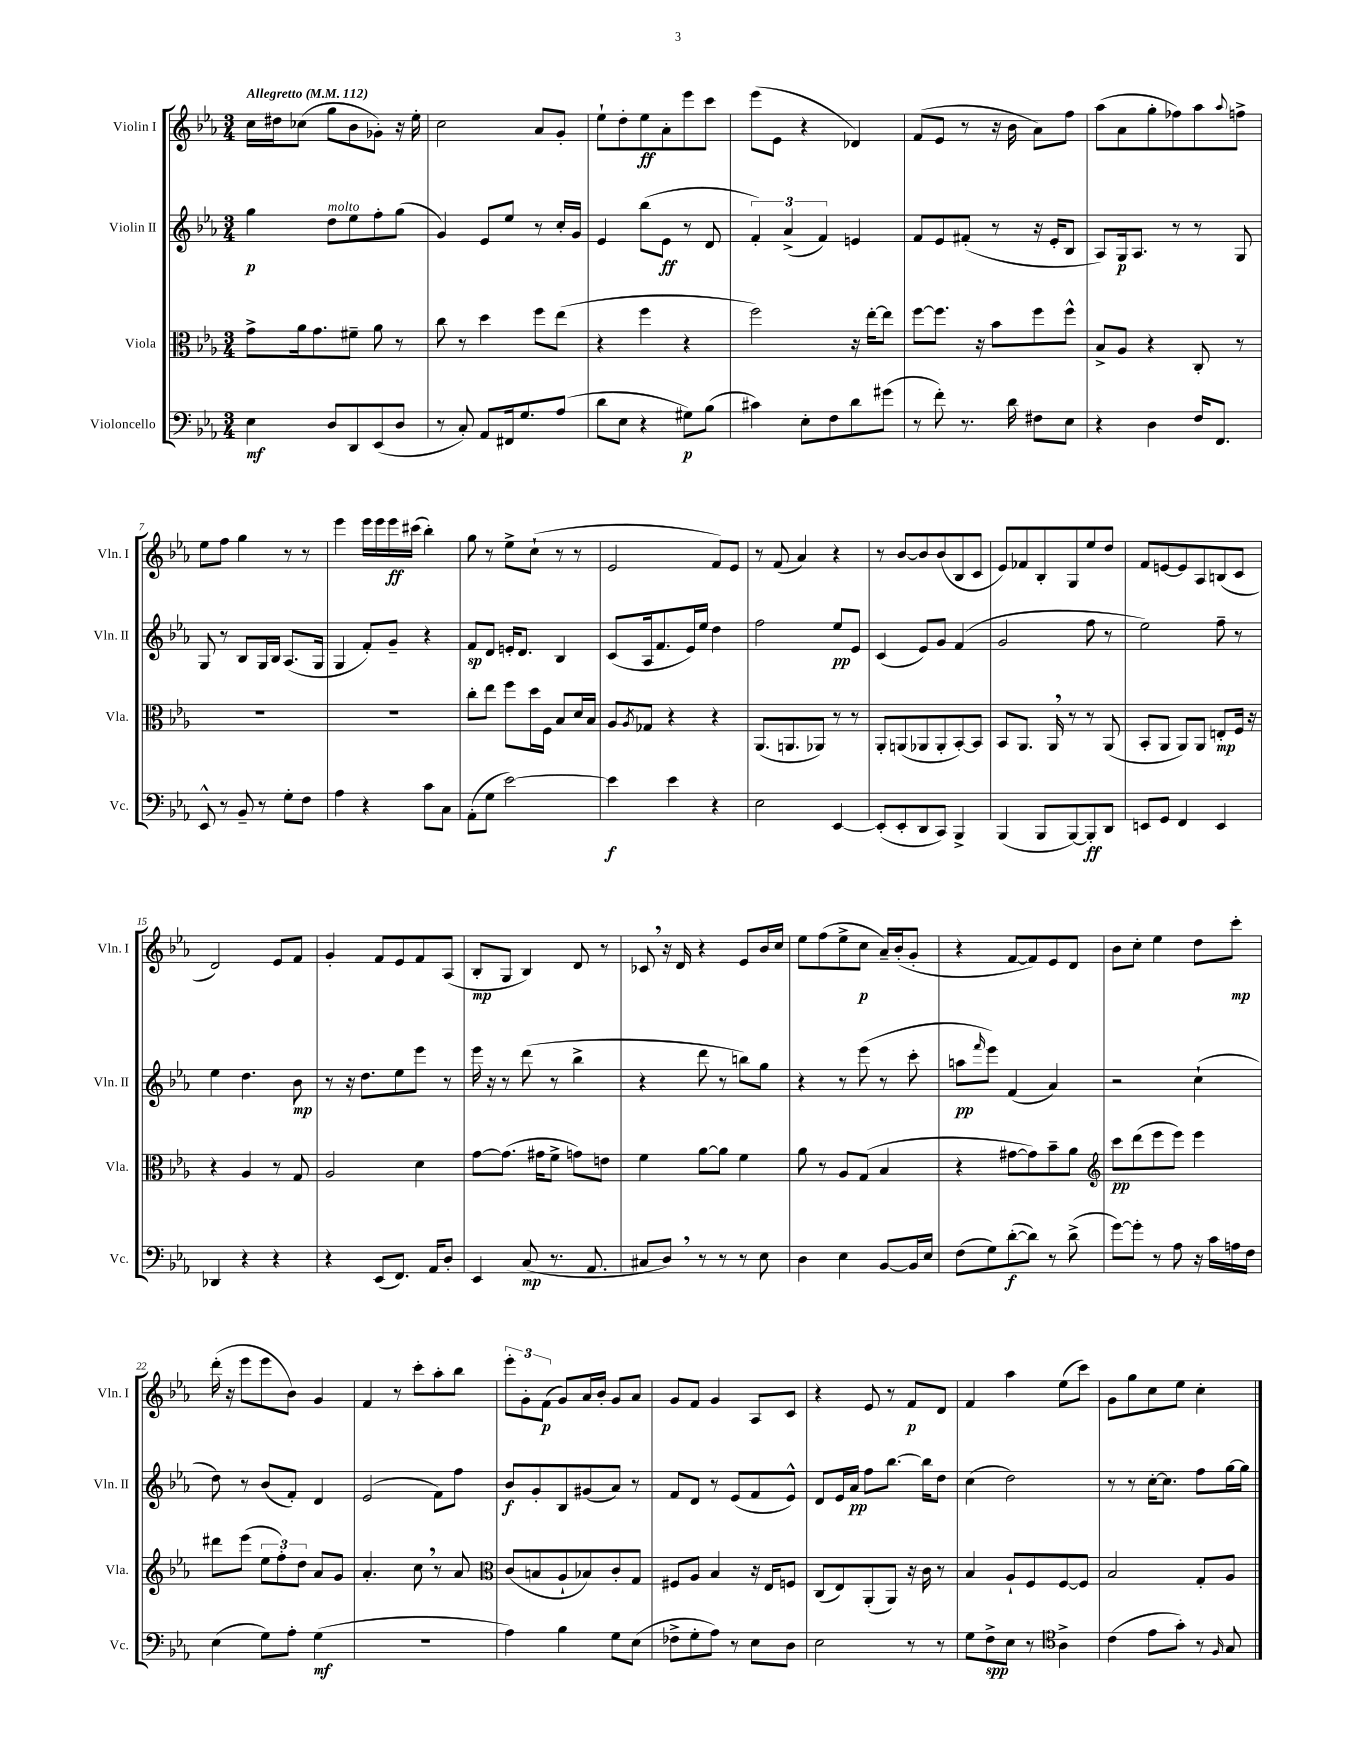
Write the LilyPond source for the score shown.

<<
\new StaffGroup <<
\new Staff = "s0" \with { instrumentName = "Violin I" shortInstrumentName = "Vln. I" } {
    \clef treble \key ees \major \numericTimeSignature \time 3/4 \tempo "Allegretto" 4 = 112
    c''16 dis''16 ces''8( g''8 bes'8 ges'8-.) r16 ees''16-. |
    c''2 aes'8 g'8-. |
    ees''8-! d''8-. ees''8\ff aes'8-. ees'''8 c'''8 |
    ees'''8( ees'8 r4 des'4) |
    f'8( ees'8 r8 r16 bes'16 aes'8) f''8 |
    aes''8( aes'8 g''8-. fes''8) aes''8 \appoggiatura { aes''8 } f''8-> |
    ees''8 f''8 g''4 r8 r8 |
    ees'''4 ees'''16 ees'''16 ees'''16\ff cis'''16( bes''4-.) |
    g''8 r8 ees''8-> c''8-!( r8 r8 |
    ees'2 f'8) ees'8 |
    r8 f'8( aes'4) r4 |
    r8 bes'8~ bes'8 bes'8( bes8 c'8 |
    ees'8) fes'8 bes8-. g8 ees''8 d''8 |
    f'8 e'8~ e'8 aes8 b8( c'8 |
    d'2) ees'8 f'8 |
    g'4-. f'8 ees'8 f'8 aes8( |
    bes8-.\mp g8 bes4) d'8 r8 |
    ces'8 \breathe r16 d'16 r4 ees'8 bes'16 c''16 |
    ees''8 f''8( ees''8-> c''8\p aes'16--) bes'16-.( g'8-. |
    r4 f'8~ f'8) ees'8 d'8 |
    bes'8 c''8-. ees''4 d''8 c'''8-.\mp |
    d'''16-.( r16 ees'''8 ees'''8 bes'8) g'4 |
    f'4 r8 c'''8-. aes''8-. bes''8 |
    \tuplet 3/2 { ees'''8-. g'8-. f'8\p( } g'8) aes'16 bes'16-. g'8 aes'8 |
    g'8 f'8 g'4 aes8 c'8 |
    r4 ees'8 r8 f'8\p d'8 |
    f'4 aes''4 ees''8( c'''8) |
    g'8 g''8 c''8 ees''8 c''4-. \bar "|." |
}
\new Staff = "s1" \with { instrumentName = "Violin II" shortInstrumentName = "Vln. II" } {
    \clef treble \key ees \major \numericTimeSignature \time 3/4
    g''4\p d''8^\markup { \italic "molto" } ees''8 f''8-. g''8( |
    g'4) ees'8 ees''8 r8 c''16-. g'16 |
    ees'4 bes''8( ees'8\ff r8 d'8 |
    \tuplet 3/2 { f'4-.) aes'4->( f'4) } e'4 |
    f'8 ees'8 fis'8-.( r8 r16 ees'16-. bes8 |
    aes8) g16\p aes8. r8 r8 g8 |
    g8 r8 bes8 g16 bes16 aes8.( g16 |
    g4 f'8-.) g'8-- r4 |
    f'8\sp d'8 e'16-. d'8. bes4 |
    c'8( aes16 f'8. ees'16) ees''16 d''4 |
    f''2 ees''8\pp ees'8 |
    c'4( ees'8) g'8 f'4( |
    g'2 f''8 r8 |
    ees''2) f''8-- r8 |
    ees''4 d''4. bes'8\mp |
    r8 r16 d''8. ees''8 ees'''8 r8 |
    ees'''16 r16 r8 d'''8( r8 bes''4-> |
    r4 d'''8 r8 b''8) g''8 |
    r4 r8 ees'''8( r8 c'''8-. |
    a''8\pp \grace { f'''16 } ees'''8) f'4( aes'4) |
    r2 c''4-!( |
    d''8) r8 bes'8( f'8-.) d'4 |
    ees'2( f'8) f''8 |
    bes'8\f g'8-. bes8 gis'8( aes'8) r8 |
    f'8 d'8 r8 ees'8( f'8 ees'8-^) |
    d'8 ees'16 aes'16\pp f''8 bes''8.~ bes''16 d''8 |
    c''4( d''2) |
    r8 r8 c''16~-. c''8. f''8 g''16~ g''16 \bar "|." |
}
\new Staff = "s2" \with { instrumentName = "Viola" shortInstrumentName = "Vla." } {
    \clef alto \key ees \major \numericTimeSignature \time 3/4
    g'8-> aes'16 g'8. fis'8-- aes'8 r8 |
    c''8 r8 d''4 f''8 ees''8( |
    r4 f''4 r4 |
    f''2) r16 ees''16~-. ees''8 |
    f''8~ f''8. r16 bes'8 f''8 f''8-^ |
    bes8-> aes8 r4 c8-. r8 |
    R2. |
    R2. |
    c''8-. ees''8 f''8 d''16 f16 bes8 d'16 bes16 |
    aes8 \acciaccatura { aes8 } ges8 r4 r4 |
    aes,8.( a,8. aes,8) r8 r8 |
    aes,8-. a,8( aes,8 aes,8-. bes,8~-.) bes,8 |
    bes,8 aes,8. aes,16 \breathe r8 r8 aes,8( |
    bes,8-. aes,8 aes,8) aes,8 e8-.\mp f16 r16 |
    r4 aes4 r8 g8 |
    aes2 d'4 |
    g'8~ g'8.( gis'16 f'8-> g'8) e'8 |
    f'4 aes'8~ aes'8 f'4 |
    aes'8 r8 aes8 g8( bes4 |
    r4 gis'8~ gis'8) bes'8-- aes'8 |
    \clef treble c'''8\pp d'''8( ees'''8 ees'''8) ees'''4 |
    dis'''8 ees'''8( \tuplet 3/2 { ees''8 f''8-.) d''8 } aes'8 g'8 |
    aes'4.-. c''8 \breathe r8 aes'8 |
    \clef alto c'8( b8 aes8-! bes8) c'8-. g8 |
    fis8 aes8 bes4 r16 ees16 f8 |
    c8( ees8) aes,8-.( aes,8) r16 c'16 r8 |
    bes4 aes8-! f8 f8~ f8 |
    bes2 g8-. aes8 \bar "|." |
}
\new Staff = "s3" \with { instrumentName = "Violoncello" shortInstrumentName = "Vc." } {
    \clef bass \key ees \major \numericTimeSignature \time 3/4
    ees4\mf d8 d,8 ees,8( d8 |
    r8 c8-.) aes,8 fis,16 g8. aes8( |
    d'8 ees8 r4 gis8\p) bes8( |
    cis'4) ees8-. f8 d'8 gis'8( |
    r8 f'8-.) r8. d'16 fis8 ees8 |
    r4 d4 f16 f,8. |
    ees,8-^ r8 bes,8-- r8 g8-. f8 |
    aes4 r4 c'8 c8 |
    aes,8-.( g8 ees'2~) |
    ees'4\f ees'4 r4 |
    ees2 ees,4~ |
    ees,8-.( ees,8-. d,8 c,8) bes,,4-> |
    bes,,4( bes,,8 bes,,8~) bes,,8-.\ff d,8 |
    e,8 g,8 f,4 e,4 |
    des,4 r4 r4 |
    r4 ees,8( f,8.) aes,16 d8-. |
    ees,4 c8\mp( r8. aes,8. |
    cis8 d8) \breathe r8 r8 r8 ees8 |
    d4 ees4 bes,8~ bes,16 ees16 |
    f8( g8) d'8~-.\f( d'8) r8 d'8->( |
    g'8~) g'8-. r8 aes8 r16 c'16 a16 f16 |
    ees4( g8) aes8-. g4\mf( |
    R2. |
    aes4) bes4 g8 ees8( |
    fes8-> g8-. aes8) r8 ees8 d8 |
    ees2 r8 r8 |
    g8 f8->\spp ees8 r8 \clef tenor aes4-> |
    c'4( ees'8 g'8-.) r8 \grace { f16 } g8 \bar "|." |
}
>>
>>
